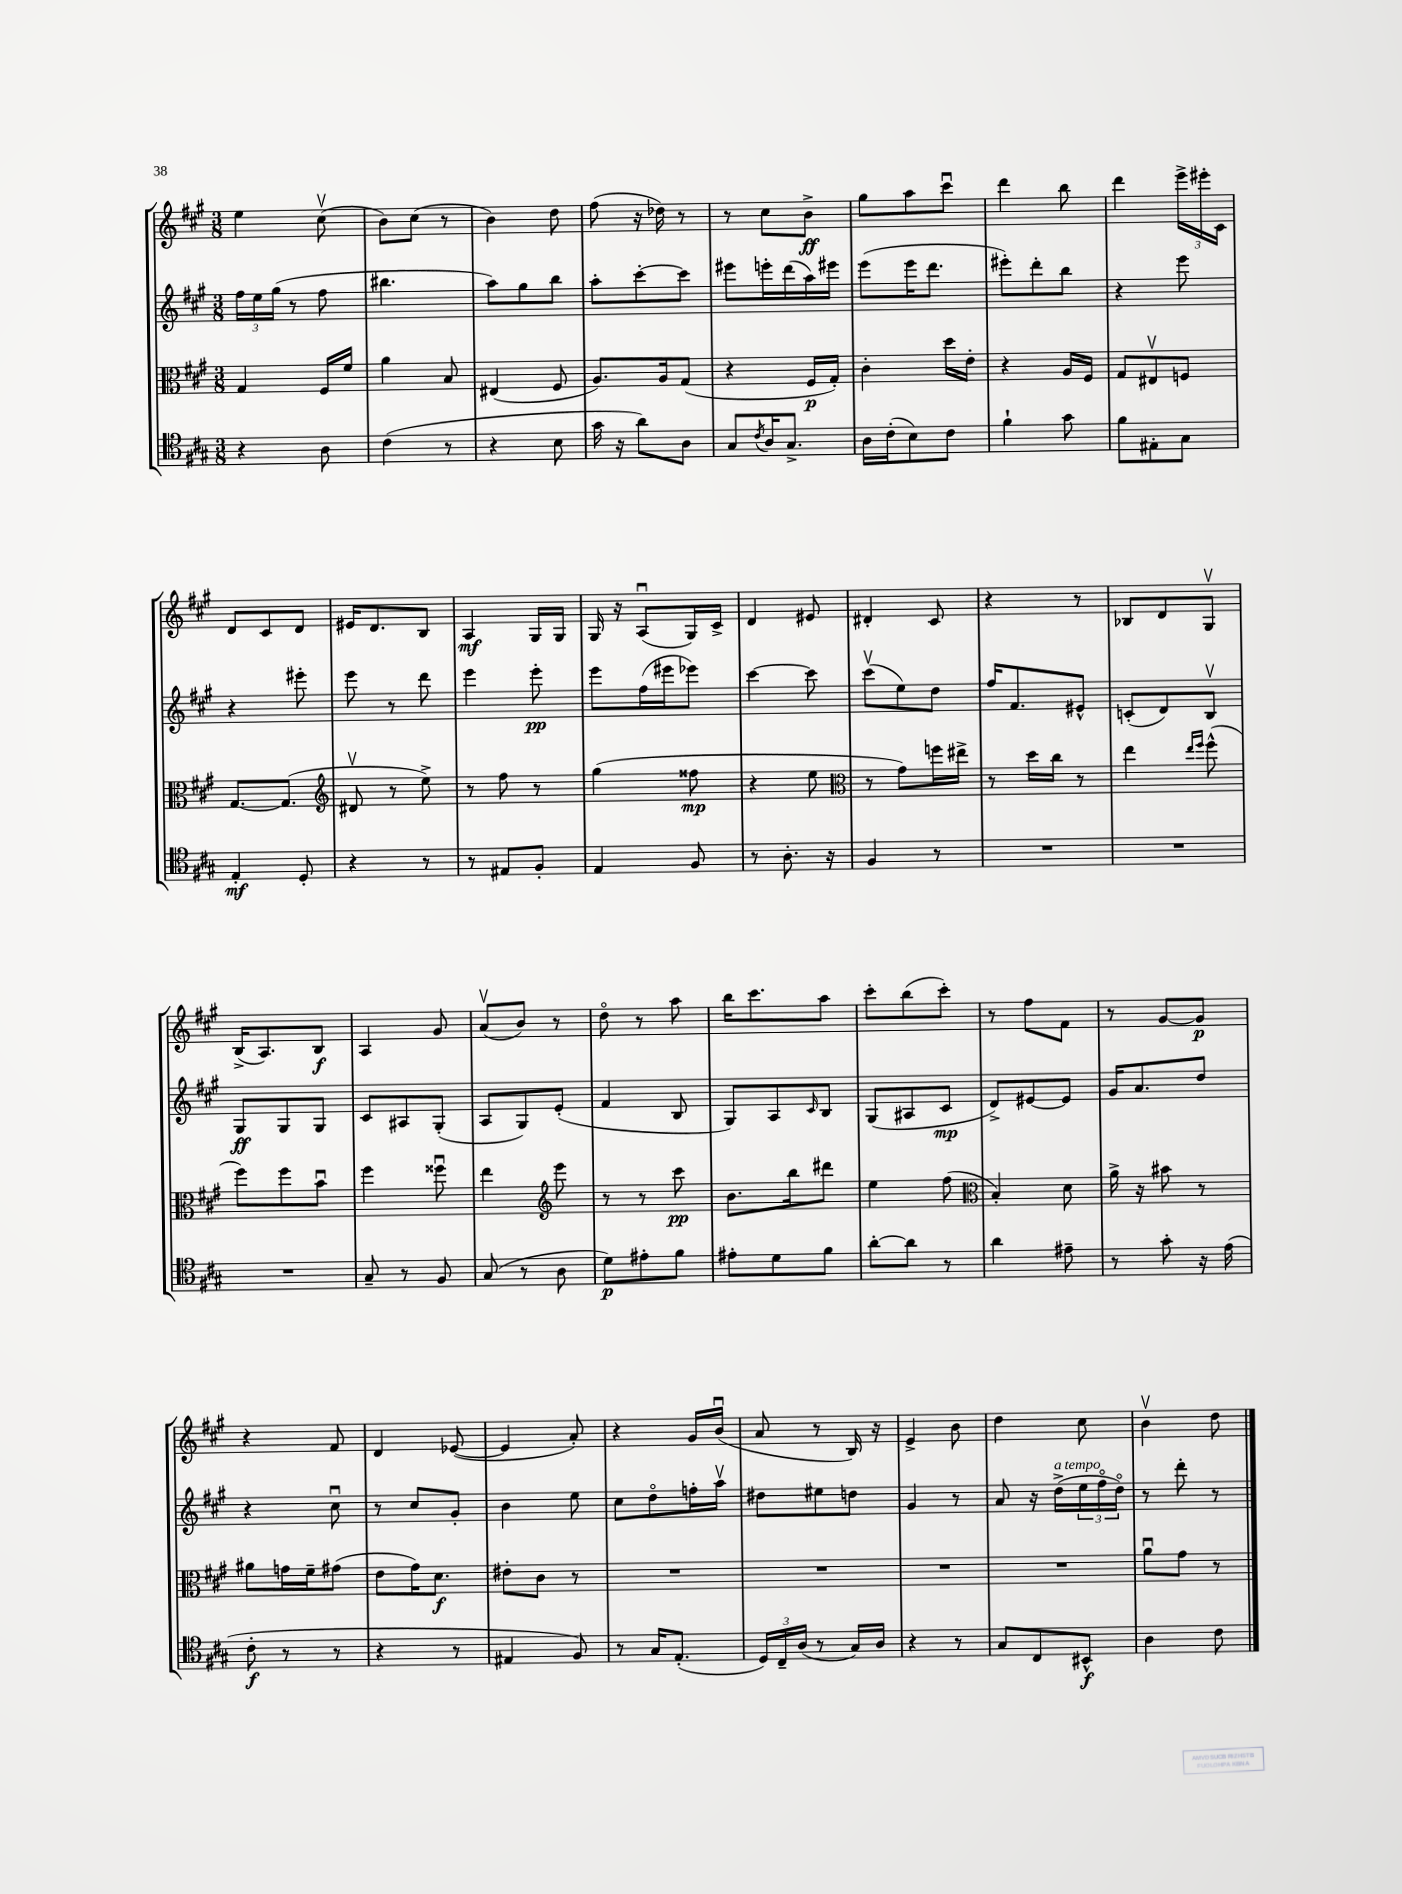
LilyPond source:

<<
\new StaffGroup <<
\new Staff = "s0" {
    \clef treble \key a \major \numericTimeSignature \time 3/8
    e''4 cis''8\upbow( |
    b'8) cis''8( r8 |
    b'4) d''8 |
    fis''8( r16 des''16) r8 |
    r8 cis''8 b'8->\ff |
    gis''8 a''8 cis'''8\downbow |
    d'''4 b''8 |
    d'''4 \tuplet 3/2 { e'''16-> eis'''16-. cis'16 } |
    d'8 cis'8 d'8 |
    eis'16 d'8. b8 |
    a4\mf gis16 gis16 |
    gis16 r16 a8\downbow( gis16) cis'16-> |
    d'4 eis'8 |
    dis'4-. cis'8 |
    r4 r8 |
    bes8 d'8 gis8\upbow |
    b16->( a8.) b8\f |
    a4 gis'8 |
    a'8\upbow( b'8) r8 |
    d''8\flageolet r8 a''8 |
    b''16 cis'''8. a''8 |
    cis'''8-. b''8( cis'''8-.) |
    r8 fis''8 fis'8 |
    r8 gis'8~ gis'8\p |
    r4 fis'8 |
    d'4 ees'8~( |
    ees'4 a'8-.) |
    r4 gis'16 b'16\downbow( |
    a'8 r8 b16) r16 |
    e'4-> b'8 |
    d''4 cis''8 |
    b'4\upbow d''8 \bar "|." |
}
\new Staff = "s1" {
    \clef treble \key a \major \numericTimeSignature \time 3/8
    \tuplet 3/2 { fis''16 e''16 gis''16( } r8 fis''8 |
    bis''4. |
    a''8) gis''8 b''8 |
    a''8-. cis'''8~-. cis'''8 |
    eis'''8 e'''16-. d'''16( a''16) eis'''16 |
    e'''8( e'''16 d'''8. |
    eis'''8-.) d'''8-. b''8 |
    r4 e'''8 |
    r4 eis'''8-. |
    e'''8 r8 d'''8 |
    e'''4 e'''8-.\pp |
    e'''8 fis''16( eis'''16 ees'''8) |
    cis'''4~ cis'''8 |
    cis'''8\upbow( e''8) d''8 |
    fis''16 fis'8. eis'8-^ |
    c'8-.( d'8) b8\upbow |
    gis8\ff gis8 gis8 |
    cis'8 ais8 gis8-.( |
    a8 gis8) e'8-.( |
    fis'4 b8 |
    gis8) a8 \grace { cis'16 } b8 |
    gis8( ais8 cis'8\mp |
    d'8->) eis'8~ eis'8 |
    gis'16 a'8. d''8 |
    r4 cis''8\downbow |
    r8 cis''8 gis'8-. |
    b'4 e''8 |
    cis''8 d''8\flageolet f''16-. a''16\upbow |
    dis''8 eis''8 d''8 |
    gis'4 r8 |
    a'8 r16 d''16->^\markup { \italic "a tempo" }( \tuplet 3/2 { e''16 fis''16\flageolet d''16\flageolet) } |
    r8 d'''8-. r8 \bar "|." |
}
\new Staff = "s2" {
    \clef alto \key a \major \numericTimeSignature \time 3/8
    gis4 fis16 fis'16 |
    a'4 b8 |
    eis4( fis8 |
    a8.) a16 gis8( |
    r4 fis16\p gis16-.) |
    cis'4-. d''16 e'16-. |
    r4 a16 fis16 |
    gis8 eis8\upbow f8 |
    gis8.~ gis8.( |
    \clef treble dis'8\upbow r8 e''8->) |
    r8 fis''8 r8 |
    gis''4( fisis''8\mp |
    r4 e''8 |
    \clef alto r8 gis'8) f''16 eis''16-> |
    r8 d''16 cis''16 r8 |
    e''4 \grace { e''16 fis''16 } fis''8-^( |
    fis''8) fis''8 b'8\downbow |
    fis''4 fisis''8\downbow |
    e''4 \clef treble e'''8 |
    r8 r8 cis'''8\pp |
    b'8. b''16 dis'''8 |
    e''4 fis''8( |
    \clef alto b4-.) d'8 |
    a'16-> r16 bis'8 r8 |
    ais'8 g'16 fis'16-- gis'8( |
    e'8 gis'16) d'8.\f |
    eis'8-. cis'8 r8 |
    R4. |
    R4. |
    R4. |
    R4. |
    a'8\downbow gis'8 r8 \bar "|." |
}
\new Staff = "s3" {
    \clef tenor \key a \major \numericTimeSignature \time 3/8
    r4 a8 |
    cis'4( r8 |
    r4 b8 |
    gis'16 r16 a'8) a8 |
    gis8 \acciaccatura { cis'8 } a16 gis8.-> |
    a16 cis'16-.( b8) cis'8 |
    fis'4-! gis'8 |
    fis'8 eis8-. gis8 |
    e4-.\mf d8-. |
    r4 r8 |
    r8 eis8 fis8-. |
    e4 fis8 |
    r8 a8.-. r16 |
    fis4 r8 |
    R4. |
    R4. |
    R4. |
    gis8-- r8 fis8 |
    gis8( r8 a8 |
    d'8\p) eis'8-. fis'8 |
    eis'8-. d'8 fis'8 |
    a'8~-. a'8 r8 |
    a'4 eis'8-- |
    r8 gis'8-. r16 e'16( |
    cis'8-.\f r8 r8 |
    r4 r8 |
    eis4 fis8) |
    r8 gis16 e8.-.( |
    \tuplet 3/2 { d16) cis16-- a16( } r8 gis16) a16 |
    r4 r8 |
    gis8 cis8 bis,8-^\f |
    a4 cis'8 \bar "|." |
}
>>
>>
\layout { \context { \Score \remove "Bar_number_engraver" } }
